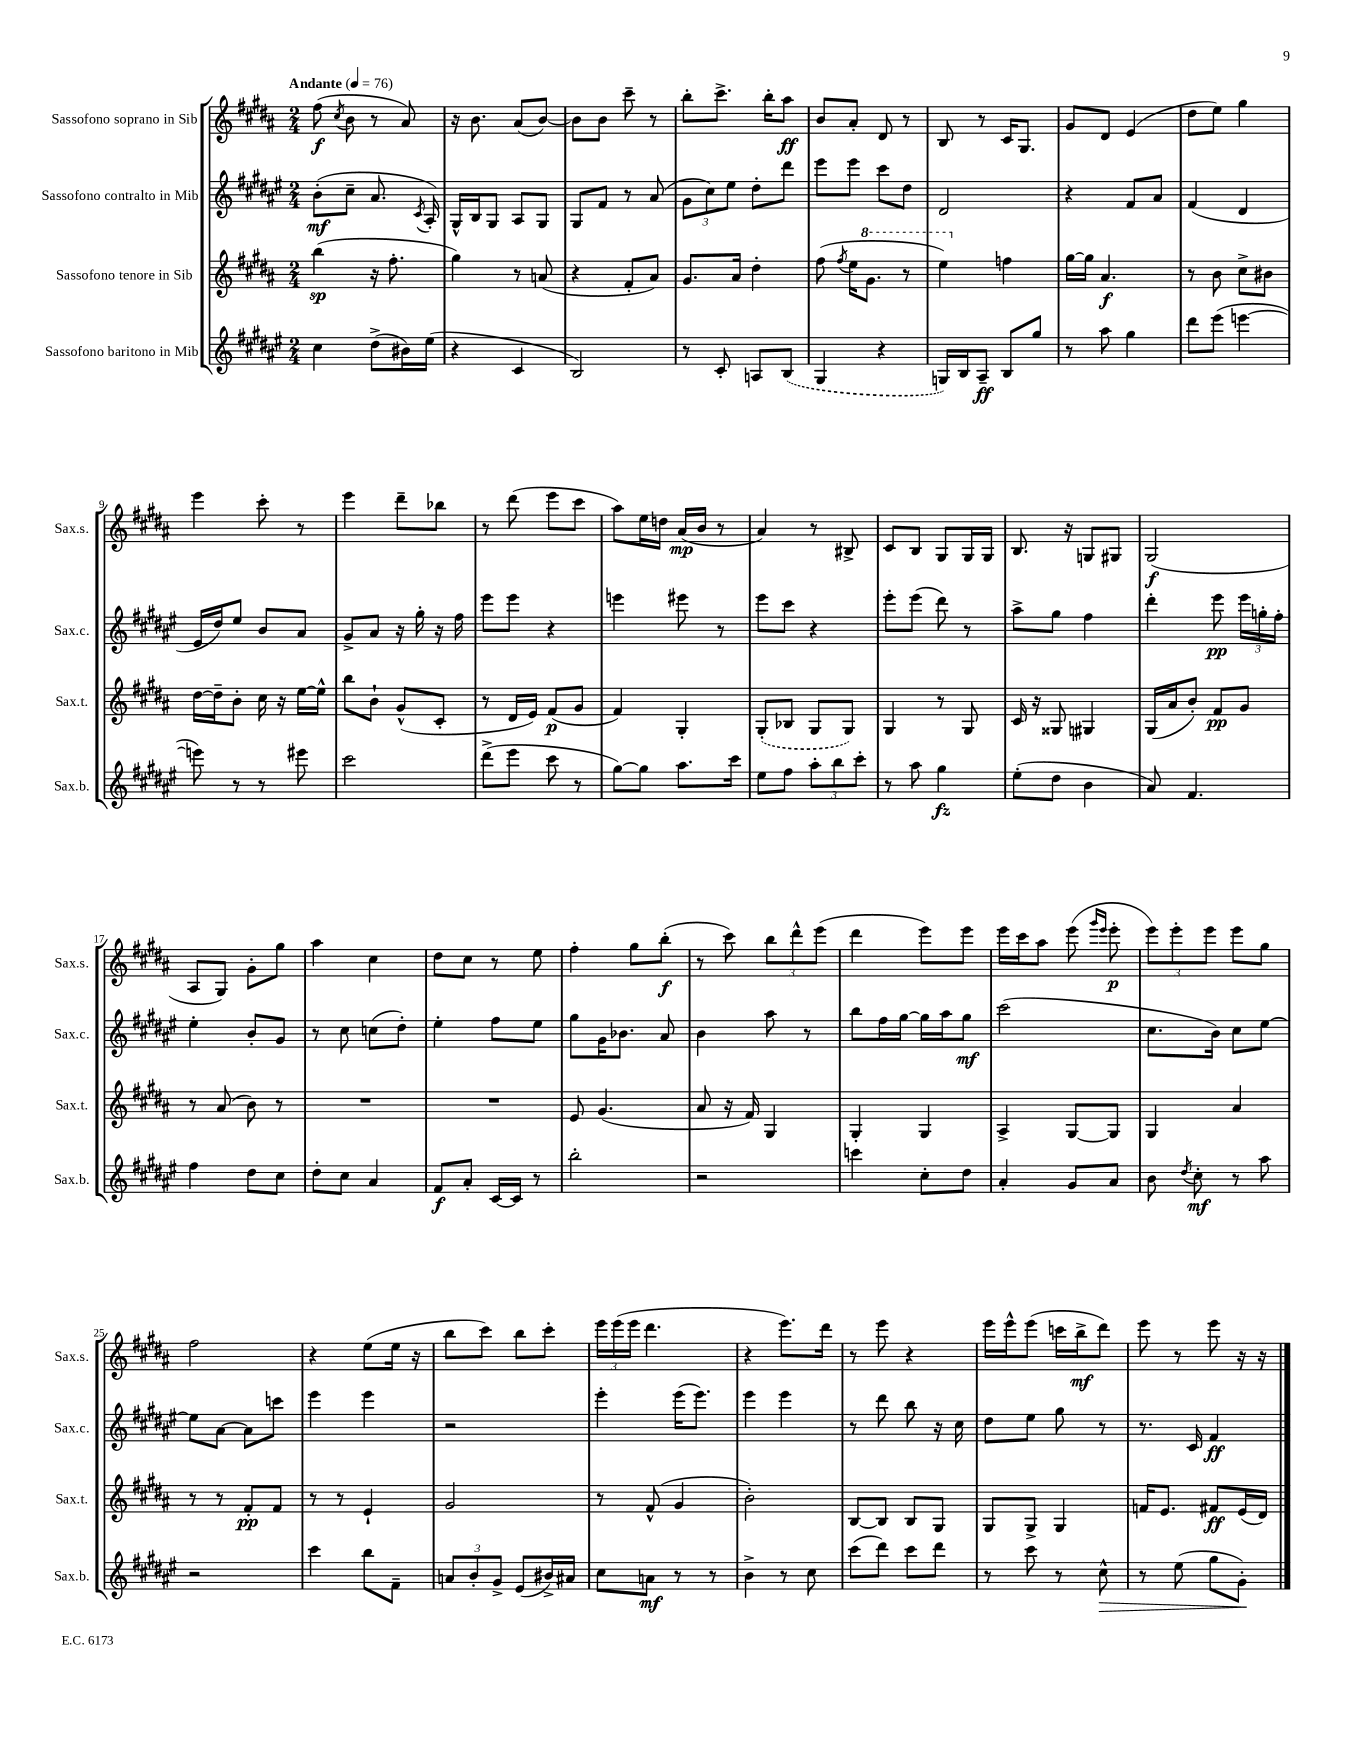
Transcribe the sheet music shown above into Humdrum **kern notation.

**kern	**dynam	**kern	**dynam	**kern	**dynam	**kern	**dynam
*part4	*part4	*part3	*part3	*part2	*part2	*part1	*part1
*staff4	*staff4	*staff3	*staff3	*staff2	*staff2	*staff1	*staff1
*I"Sassofono baritono in Mib	*	*I"Sassofono tenore in Sib	*	*I"Sassofono contralto in Mib	*	*I"Sassofono soprano in Sib	*
*I'Sax.b.	*	*I'Sax.t.	*	*I'Sax.c.	*	*I'Sax.s.	*
*clefG2	*	*clefG2	*	*clefG2	*	*clefG2	*
*k[f#c#g#d#a#e#]	*	*k[f#c#g#d#a#]	*	*k[f#c#g#d#a#e#]	*	*k[f#c#g#d#a#]	*
*M2/4	*	*M2/4	*	*M2/4	*	*M2/4	*
*MM76	*	*MM76	*	*MM76	*	*MM76	*
=1	=1	=1	=1	=1	=1	=1	=1
!	!	!	!	!	!	!LO:TX:a:B:t=Andante	!
4cc#\	.	(4bb\	sp	(8b'\L	mf	(8ff#\	f
.	.	.	.	.	.	8qcc#/	.
.	.	.	.	8cc#~\J	.	8b\	.
(8dd#^\L	.	16r	.	8.a#/	.	8r	.
.	.	8.ff#'\	.	.	.	.	.
16b#X\L)	.	.	.	.	.	8a#/)	.
.	.	.	.	8qc#/	.	.	.
(16ee#\JJ	.	.	.	16A#'/)	.	.	.
=2	=2	=2	=2	=2	=2	=2	=2
4r	.	4gg#\)	.	16G#^^/LL	.	16r	.
.	.	.	.	16B/J	.	8.b\	.
.	.	.	.	8G#/J	.	.	.
4c#/	.	8r	.	8A#/L	.	(8a#/L	.
.	.	(8an/	.	8G#/J	.	[8b/J)	.
=3	=3	=3	=3	=3	=3	=3	=3
2B/)	.	4r	.	8G#/L	.	8b\L]	.
.	.	.	.	8f#/J	.	8b\J	.
.	.	8f#'/L	.	8r	.	8ccc#~\	.
.	.	8a#/J)	.	(8a#/	.	8r	.
=4	=4	=4	=4	=4	=4	=4	=4
8r	.	8.g#/L	.	12g#\L	.	8bb'\L	.
.	.	.	.	12cc#\)	.	.	.
8c#'/	.	.	.	.	.	8.ccc#^\J	.
.	.	.	.	12ee#\J	.	.	.
.	.	16a#/Jk	.	.	.	.	.
8An/L	.	4dd#'\	.	8dd#'\L	.	.	.
.	.	.	.	.	.	16bb'\KL	.
(8B/J	.	.	.	8ddd#\J	.	8aa#\J	ff
=5	=5	=5	=5	=5	=5	=5	=5
4G#/	.	(8ff#\	.	8eee#\L	.	8b/L	.
.	.	8qff#/	.	.	.	.	.
.	.	16ee\KL	.	8eee#\J	.	8a#'/J	.
*	*	*8va	*	*	*	*	*
.	.	8.gg#\J	.	.	.	.	.
4r	.	.	.	8ccc#\L	.	8d#/	.
.	.	8r	.	8dd#\J	.	8r	.
=6	=6	=6	=6	=6	=6	=6	=6
16Gn/LL)	.	4eee\)	.	2d#/	.	8B/	.
16B/J	.	.	.	.	.	.	.
8A#~/J	ff	.	.	.	.	8r	.
*	*	*X8va	*	*	*	*	*
8B/L	.	4ffn\	.	.	.	16c#/KL	.
.	.	.	.	.	.	8.G#/J	.
8gg#/J	.	.	.	.	.	.	.
=7	=7	=7	=7	=7	=7	=7	=7
8r	.	[16gg#\LL	.	4r	.	8g#/L	.
.	.	16gg#\JJ]	.	.	.	.	.
8aa#\	.	4.a#/	f	.	.	8d#/J	.
4gg#\	.	.	.	8f#/L	.	(4e/	.
.	.	.	.	8a#/J	.	.	.
=8	=8	=8	=8	=8	=8	=8	=8
8ddd#\L	.	8r	.	(4f#/	.	8dd#\L	.
(8eee#\J	.	8b\	.	.	.	8ee\J)	.
[4eeen\	.	8cc#^\L	.	4d#/	.	4gg#\	.
.	.	8b#X\J	.	.	.	.	.
!!LO:LB:g=z
=9	=9	=9	=9	=9	=9	=9	=9
8eeen\])	.	[16dd#\LL	.	16e#/LL	.	4eee\	.
.	.	16dd#~\J]	.	16dd#/J)	.	.	.
8r	.	8b'\J	.	8ee#/J	.	.	.
8r	.	16cc#\	.	8b/L	.	8ccc#'\	.
.	.	16r	.	.	.	.	.
8eee#X\	.	[16ee\LL	.	8a#/J	.	8r	.
.	.	16ee^^\JJ]	.	.	.	.	.
=10	=10	=10	=10	=10	=10	=10	=10
2ccc#\	.	8bb\L	.	8g#^/L	.	4eee\	.
.	.	8b`\J	.	8a#/J	.	.	.
.	.	(8g#^^/L	.	16r	.	8ddd#~\L	.
.	.	.	.	16gg#'\	.	.	.
.	.	8c#'/J	.	16r	.	8bb-X\J	.
.	.	.	.	16ff#\	.	.	.
=11	=11	=11	=11	=11	=11	=11	=11
(8ddd#^\L	.	8r	.	8eee#\L	.	8r	.
8eee#\J	.	16d#/LL	.	8eee#\J	.	(8ddd#\	.
.	.	16e/JJ)	.	.	.	.	.
8ccc#\	.	(8f#/L	p	4r	.	8eee\L	.
8r	.	8g#/J	.	.	.	8ccc#\J	.
=12	=12	=12	=12	=12	=12	=12	=12
[8gg#\L)	.	4f#/)	.	4eeen\	.	8aa#\L)	.
8gg#\J]	.	.	.	.	.	16ee\L	.
.	.	.	.	.	.	16ddn\JJ	.
8.aa#\L	.	4G#'/	.	8eee#X\	.	(16a#/LL	mp
.	.	.	.	.	.	16b/JJ	.
.	.	.	.	8r	.	8r	.
16ccc#\Jk	.	.	.	.	.	.	.
=13	=13	=13	=13	=13	=13	=13	=13
8ee#\L	.	(8G#'/L	.	8eee#\L	.	4a#/)	.
8ff#\J	.	8B-X/J	.	8ccc#\J	.	.	.
12aa#'\L	.	8G#/L	.	4r	.	8r	.
12bb\	.	.	.	.	.	.	.
.	.	8G#/J)	.	.	.	8B#X^/	.
12ccc#'\J	.	.	.	.	.	.	.
=14	=14	=14	=14	=14	=14	=14	=14
8r	.	4G#/	.	8eee#'\L	.	8c#/L	.
8aa#\	.	.	.	(8eee#\J	.	8B/J	.
4gg#\	fz	8r	.	8ddd#\)	.	8G#/L	.
.	.	8G#/	.	8r	.	16G#/L	.
.	.	.	.	.	.	16G#/JJ	.
=15	=15	=15	=15	=15	=15	=15	=15
(8ee#'\L	.	16c#/	.	8aa#^\L	.	8.B/	.
.	.	16r	.	.	.	.	.
8dd#\J	.	8G##X/	.	8gg#\J	.	.	.
.	.	.	.	.	.	16r	.
4b\	.	4G#X/	.	4ff#\	.	8Gn/L	.
.	.	.	.	.	.	8G#X/J	.
=16	=16	=16	=16	=16	=16	=16	=16
8a#/)	.	(16G#/LL	.	4ddd#'\	.	(2G#/	f
.	.	16a#/J	.	.	.	.	.
4.f#/	.	8b'/J)	.	.	.	.	.
.	.	8f#/L	pp	8eee#\	pp	.	.
.	.	8g#/J	.	24eee#\LL	.	.	.
.	.	.	.	24ggn'\	.	.	.
.	.	.	.	24ff#'\JJ	.	.	.
!!LO:LB:g=z
=17	=17	=17	=17	=17	=17	=17	=17
4ff#\	.	8r	.	4ee#'\	.	8A#/L	.
.	.	(8a#/	.	.	.	8G#/J)	.
8dd#\L	.	8b\)	.	8b'/L	.	8g#'\L	.
8cc#\J	.	8r	.	8g#/J	.	8gg#\J	.
=18	=18	=18	=18	=18	=18	=18	=18
8dd#'\L	.	2r	.	8r	.	4aa#\	.
8cc#\J	.	.	.	8cc#\	.	.	.
4a#/	.	.	.	(8ccn\L	.	4cc#\	.
.	.	.	.	8dd#'\J)	.	.	.
=19	=19	=19	=19	=19	=19	=19	=19
8f#/L	f	2r	.	4ee#'\	.	8dd#\L	.
8a#'/J	.	.	.	.	.	8cc#\J	.
[16c#/LL	.	.	.	8ff#\L	.	8r	.
16c#/JJ]	.	.	.	.	.	.	.
8r	.	.	.	8ee#\J	.	8ee\	.
=20	=20	=20	=20	=20	=20	=20	=20
2bb'\	.	8e/	.	8gg#\L	.	4ff#'\	.
.	.	(4.g#/	.	16g#\K	.	.	.
.	.	.	.	8.b-X\J	.	.	.
.	.	.	.	.	.	8gg#\L	.
.	.	.	.	8a#/	.	(8bb'\J	f
=21	=21	=21	=21	=21	=21	=21	=21
2r	.	8a#/	.	4b\	.	8r	.
.	.	16r	.	.	.	8ccc#\)	.
.	.	16f#/)	.	.	.	.	.
.	.	4G#/	.	8aa#\	.	12bb\L	.
.	.	.	.	.	.	12ddd#^^\	.
.	.	.	.	8r	.	.	.
.	.	.	.	.	.	(12eee\J	.
=22	=22	=22	=22	=22	=22	=22	=22
4cccn\	.	4G#'/	.	8bb\L	.	4ddd#\	.
.	.	.	.	16ff#\L	.	.	.
.	.	.	.	[16gg#\JJ	.	.	.
8cc#'\L	.	4G#/	.	16gg#\LL]	.	8eee\L)	.
.	.	.	.	16aa#\J	.	.	.
8dd#\J	.	.	.	8gg#\J	mf	8eee\J	.
=23	=23	=23	=23	=23	=23	=23	=23
4a#'/	.	4A#^/	.	(2ccc#\	.	16eee\LL	.
.	.	.	.	.	.	16ccc#\J	.
.	.	.	.	.	.	8aa#\J	.
8g#/L	.	[8G#/L	.	.	.	(8eee\	.
.	.	.	.	.	.	16qqggg#/LL	.
.	.	.	.	.	.	16qqeee/JJ	.
8a#/J	.	8G#/J]	.	.	.	8eee'\	p
=24	=24	=24	=24	=24	=24	=24	=24
8b\	.	4G#/	.	8.cc#\L	.	12eee\L)	.
.	.	.	.	.	.	12eee'\	.
8qdd#/	.	.	.	.	.	.	.
8cc#'\	mf	.	.	.	.	.	.
.	.	.	.	.	.	12eee\J	.
.	.	.	.	16b\Jk)	.	.	.
8r	.	4a#/	.	8cc#\L	.	8eee\L	.
8aa#\	.	.	.	[8ee#\J	.	8gg#\J	.
!!LO:LB:g=z
=25	=25	=25	=25	=25	=25	=25	=25
2r	.	8r	.	8ee#\L]	.	2ff#\	.
.	.	8r	.	[8a#\J	.	.	.
.	.	8f#'/L	pp	8a#\L]	.	.	.
.	.	8f#/J	.	8cccn\J	.	.	.
=26	=26	=26	=26	=26	=26	=26	=26
4ccc#\	.	8r	.	4eee#\	.	4r	.
.	.	8r	.	.	.	.	.
8bb\L	.	4e`/	.	4eee#\	.	(8ee\L	.
8f#~\J	.	.	.	.	.	16ee\Jk	.
.	.	.	.	.	.	16r	.
=27	=27	=27	=27	=27	=27	=27	=27
12an/L	.	2g#/	.	2r	.	8bb\L	.
12b'/	.	.	.	.	.	.	.
.	.	.	.	.	.	8ccc#\J)	.
12g#^/J	.	.	.	.	.	.	.
(8e#/L	.	.	.	.	.	8bb\L	.
16b#X^/L)	.	.	.	.	.	8ccc#'\J	.
16a#X/JJ	.	.	.	.	.	.	.
=28	=28	=28	=28	=28	=28	=28	=28
8cc#\L	.	8r	.	4eee#'\	.	24eee\LL	.
.	.	.	.	.	.	(24eee\	.
.	.	.	.	.	.	24eee\JJ	.
8an\J	mf	(8f#^^/	.	.	.	4.ddd#\	.
8r	.	4g#/	.	(16eee#\KL	.	.	.
.	.	.	.	8.eee#\J)	.	.	.
8r	.	.	.	.	.	.	.
=29	=29	=29	=29	=29	=29	=29	=29
4b^\	.	2b'\)	.	4eee#\	.	4r	.
8r	.	.	.	4eee#\	.	8.eee\L)	.
8cc#\	.	.	.	.	.	.	.
.	.	.	.	.	.	16ddd#\Jk	.
=30	=30	=30	=30	=30	=30	=30	=30
(8ccc#\L	.	[8B/L	.	8r	.	8r	.
8ddd#\J)	.	8B/J]	.	8ddd#\	.	8eee\	.
8ccc#\L	.	8B/L	.	8bb\	.	4r	.
8ddd#\J	.	8G#/J	.	16r	.	.	.
.	.	.	.	16cc#\	.	.	.
=31	=31	=31	=31	=31	=31	=31	=31
8r	.	8G#/L	.	8dd#\L	.	16eee\LL	.
.	.	.	.	.	.	16eee^^\J	.
8ccc#\	.	8G#^/J	.	8ee#\J	.	(8eee\J	.
8r	.	4G#/	.	8gg#\	.	16cccn\LL	.
.	.	.	.	.	.	16bb^\J	mf
!	!LO:HP:b	!	!	!	!	!	!
8cc#^^\	>	.	.	8r	.	8ddd#\J)	.
=32	=32	=32	=32	=32	=32	=32	=32
8r	.	16fn/KL	.	8.r	.	8eee\	.
.	.	8.e/J	.	.	.	.	.
(8ee#\	.	.	.	.	.	8r	.
.	.	.	.	16c#/	.	.	.
8gg#\L	.	8f#X/L	ff	4f#/	ff	8eee\	.
8g#'\J)	.	(16e/L	.	.	.	16r	.
.	.	16d#/JJ)	.	.	.	16r	.
.	]	.	.	.	.	.	.
==	==	==	==	==	==	==	==
*-	*-	*-	*-	*-	*-	*-	*-
